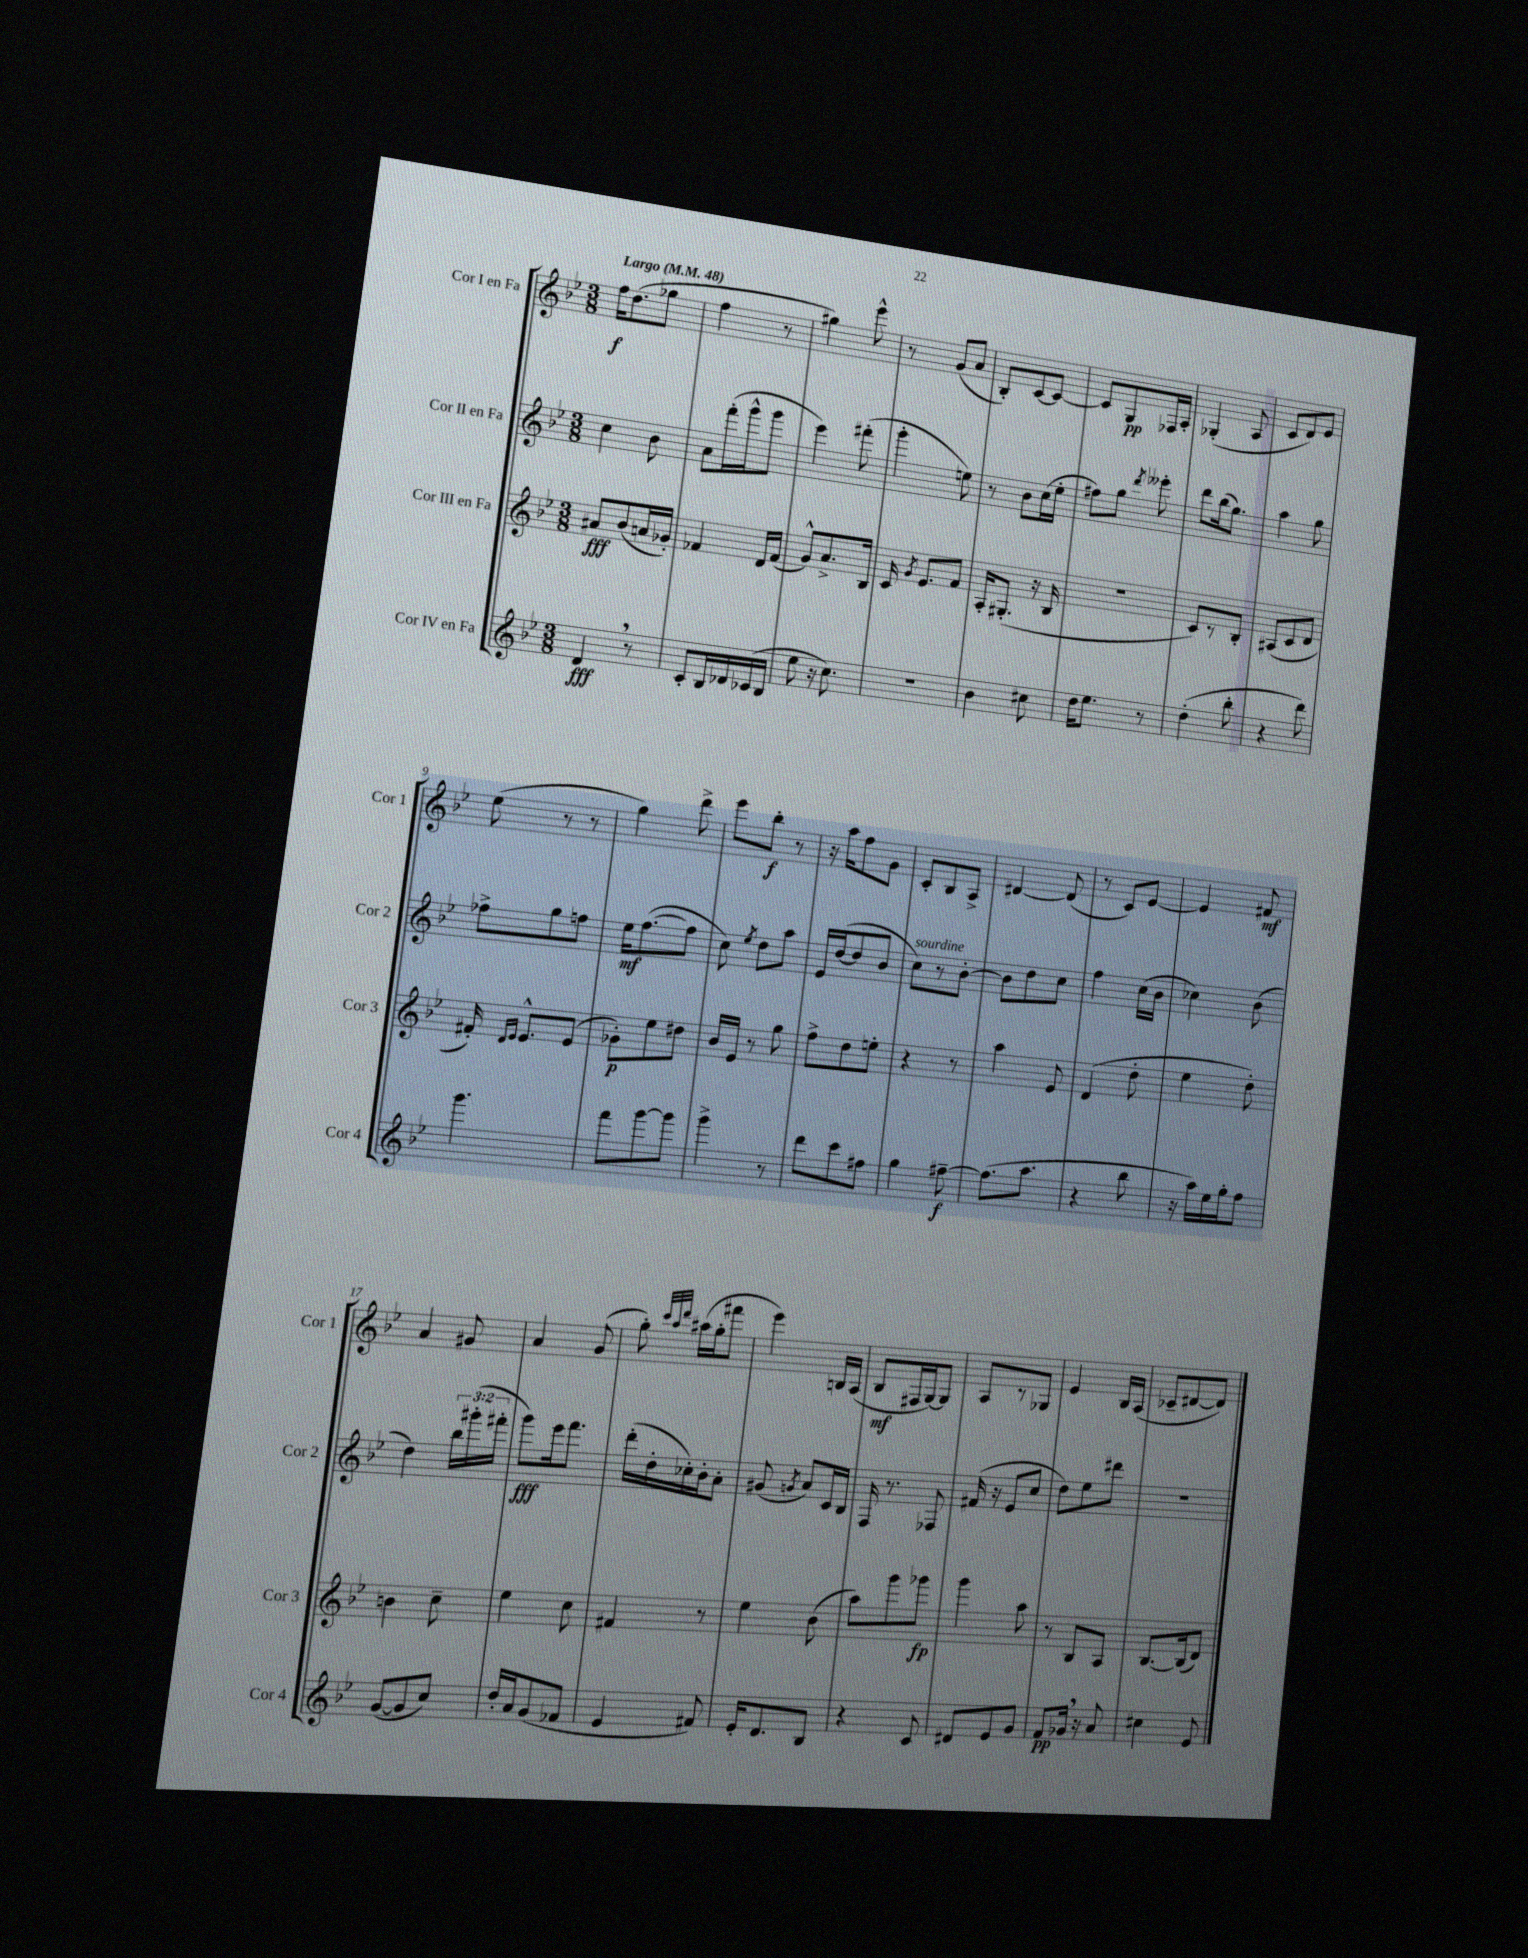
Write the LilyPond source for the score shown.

<<
\new StaffGroup <<
\new Staff = "s0" \with { instrumentName = "Cor I en Fa" shortInstrumentName = "Cor 1" } {
    \clef treble \key bes \major \numericTimeSignature \time 3/8 \tempo "Largo" 4 = 48
    \autoBeamOff f''16[\f d''8.( ges''8] |
    f''4 r8 |
    gis''4) ees'''8-^ |
    r8 g'8[( a'8] |
    bes8[-.) c'8~ c'8]~ |
    c'8[ g8\pp fes16 a16]-. |
    ges4-.( a8 |
    c'8[ d'8) ees'8] |
    ees''8( r8 r8 |
    g''4) d'''8-> |
    ees'''8[ bes''8]-.\f r8 |
    r16 a''16[ f''8 g'8] |
    c'8[-. bes8 a8]-> |
    dis'4~ dis'8( |
    r8 c'8[) ees'8]~ |
    ees'4 fis'8\mf |
    a'4 gis'8 |
    a'4 g'8( |
    g''8-.) \grace { c'''32[ a''32 d'''32] } ais''16[( g''16-. fis'''8] |
    ees'''4) b16[ a16]( |
    bes8[\mf fis16 g16~) g8] |
    a8[ r8 ges8] |
    ees'4 bes16[ a16]( |
    ces'8[-- dis'8~ dis'8]) \bar "|." |
}
\new Staff = "s1" \with { instrumentName = "Cor II en Fa" shortInstrumentName = "Cor 2" } {
    \clef treble \key bes \major \numericTimeSignature \time 3/8 \override Staff.TupletNumber.text = #tuplet-number::calc-fraction-text
    \autoBeamOff c''4 bes'8 |
    a'8[ f'''16-.( g'''16-^ g'''8] |
    ees'''4) fis'''8-.( |
    g'''4-. e''8) |
    r8 bes'8[ c''16( ees''16]-. |
    fis''8[) g''8] \acciaccatura { d'''8 } eeses'''8-. |
    d'''8[ bes''16( g''8.]) |
    a''4 g''8 |
    fes''8[-> g''8 f''8] |
    ees''16[\mf f''8.~( f''8] |
    c''8) \acciaccatura { ees''8 } d''8[ a''8] |
    ees'16[ d''16~( d''8 bes'8] |
    c''8[^\markup { \italic "sourdine" }) r8 bes'8]~-. |
    bes'8[ d''8 c''8] |
    f''4 c''16[( bes'16] |
    ces''4) bes'8( |
    d''4) \tuplet 3/2 { bes''16[ gis'''16-.( fis'''16]-. } |
    g'''8[\fff) ees'''16 f'''8.] |
    d'''16[-.( d''16-. ces''16-.) bes'16-. a'8]-. |
    gis'8( \acciaccatura { g'8 } a'8[) c'16 bes16] |
    f16 r8. fes8 |
    fis'16( r16 ees'8[ c''8] |
    d''8[) ees''8 dis'''8] |
    R4. \bar "|." |
}
\new Staff = "s2" \with { instrumentName = "Cor III en Fa" shortInstrumentName = "Cor 3" } {
    \clef treble \key bes \major \numericTimeSignature \time 3/8
    \autoBeamOff ais'8[\fff bes'8( a'16 ges'16]-.) |
    fes'4 d'16[ fes'16]( |
    g'8[-^) a'8.-> bes16] |
    c'16 \acciaccatura { g'8 } ees'8.[ f'8] |
    a16[-. gis8.]-.( r16 bes16 |
    r4. |
    c'8[) r8 bes8]-. |
    ais8[( c'8 d'8] |
    fis'16-.) \grace { d'16[ ees'16] } ees'8.[-^ ees'8]( |
    ges'8[-.\p) ees''8 dis''8] |
    bes'16[ ees'16] r8 g''8 |
    f''8[-> d''8 e''8]-. |
    r4 r8 |
    a''4 ees'8 |
    d'4( d''8-. |
    ees''4 d''8-.) |
    b'4 c''8-- |
    ees''4 c''8 |
    fis'4 r8 |
    ees''4 bes'8( |
    a''8[) g'''8 ges'''8]\fp |
    g'''4 a''8 |
    r8 bes8[ a8] |
    bes8.[~ bes16( d'8]) \bar "|." |
}
\new Staff = "s3" \with { instrumentName = "Cor IV en Fa" shortInstrumentName = "Cor 4" } {
    \clef treble \key bes \major \numericTimeSignature \time 3/8
    \autoBeamOff d'4\fff \breathe r8 |
    c'8[-. bes16 des'16 ces'16( bes16] |
    ees''8 r16 c''8.) |
    r4. |
    bes'4 cis''8 |
    d''16[ ees''8.] r8 |
    d''4-.( bes''8-. |
    r4 d'''8) |
    g'''4. |
    f'''8[ g'''8~ g'''8] |
    g'''4-> r8 |
    d'''8[ c'''8 fis''8] |
    g''4 fis''8~--\f |
    fis''8.[( a''8.] |
    r4 bes''8 |
    r16 a''16[) ees''16 g''16-. f''8] |
    g'8[~( g'8 c''8]) |
    d''16[-. a'16 g'8( fes'8] |
    ees'4 fis'8) |
    ees'16[-. d'8. bes8] |
    r4 c'8 |
    dis'8[ ees'8 g'8] |
    f'8[\pp ges'16] \breathe r16 a'8 |
    cis''4 ees'8 \bar "|." |
}
>>
>>
